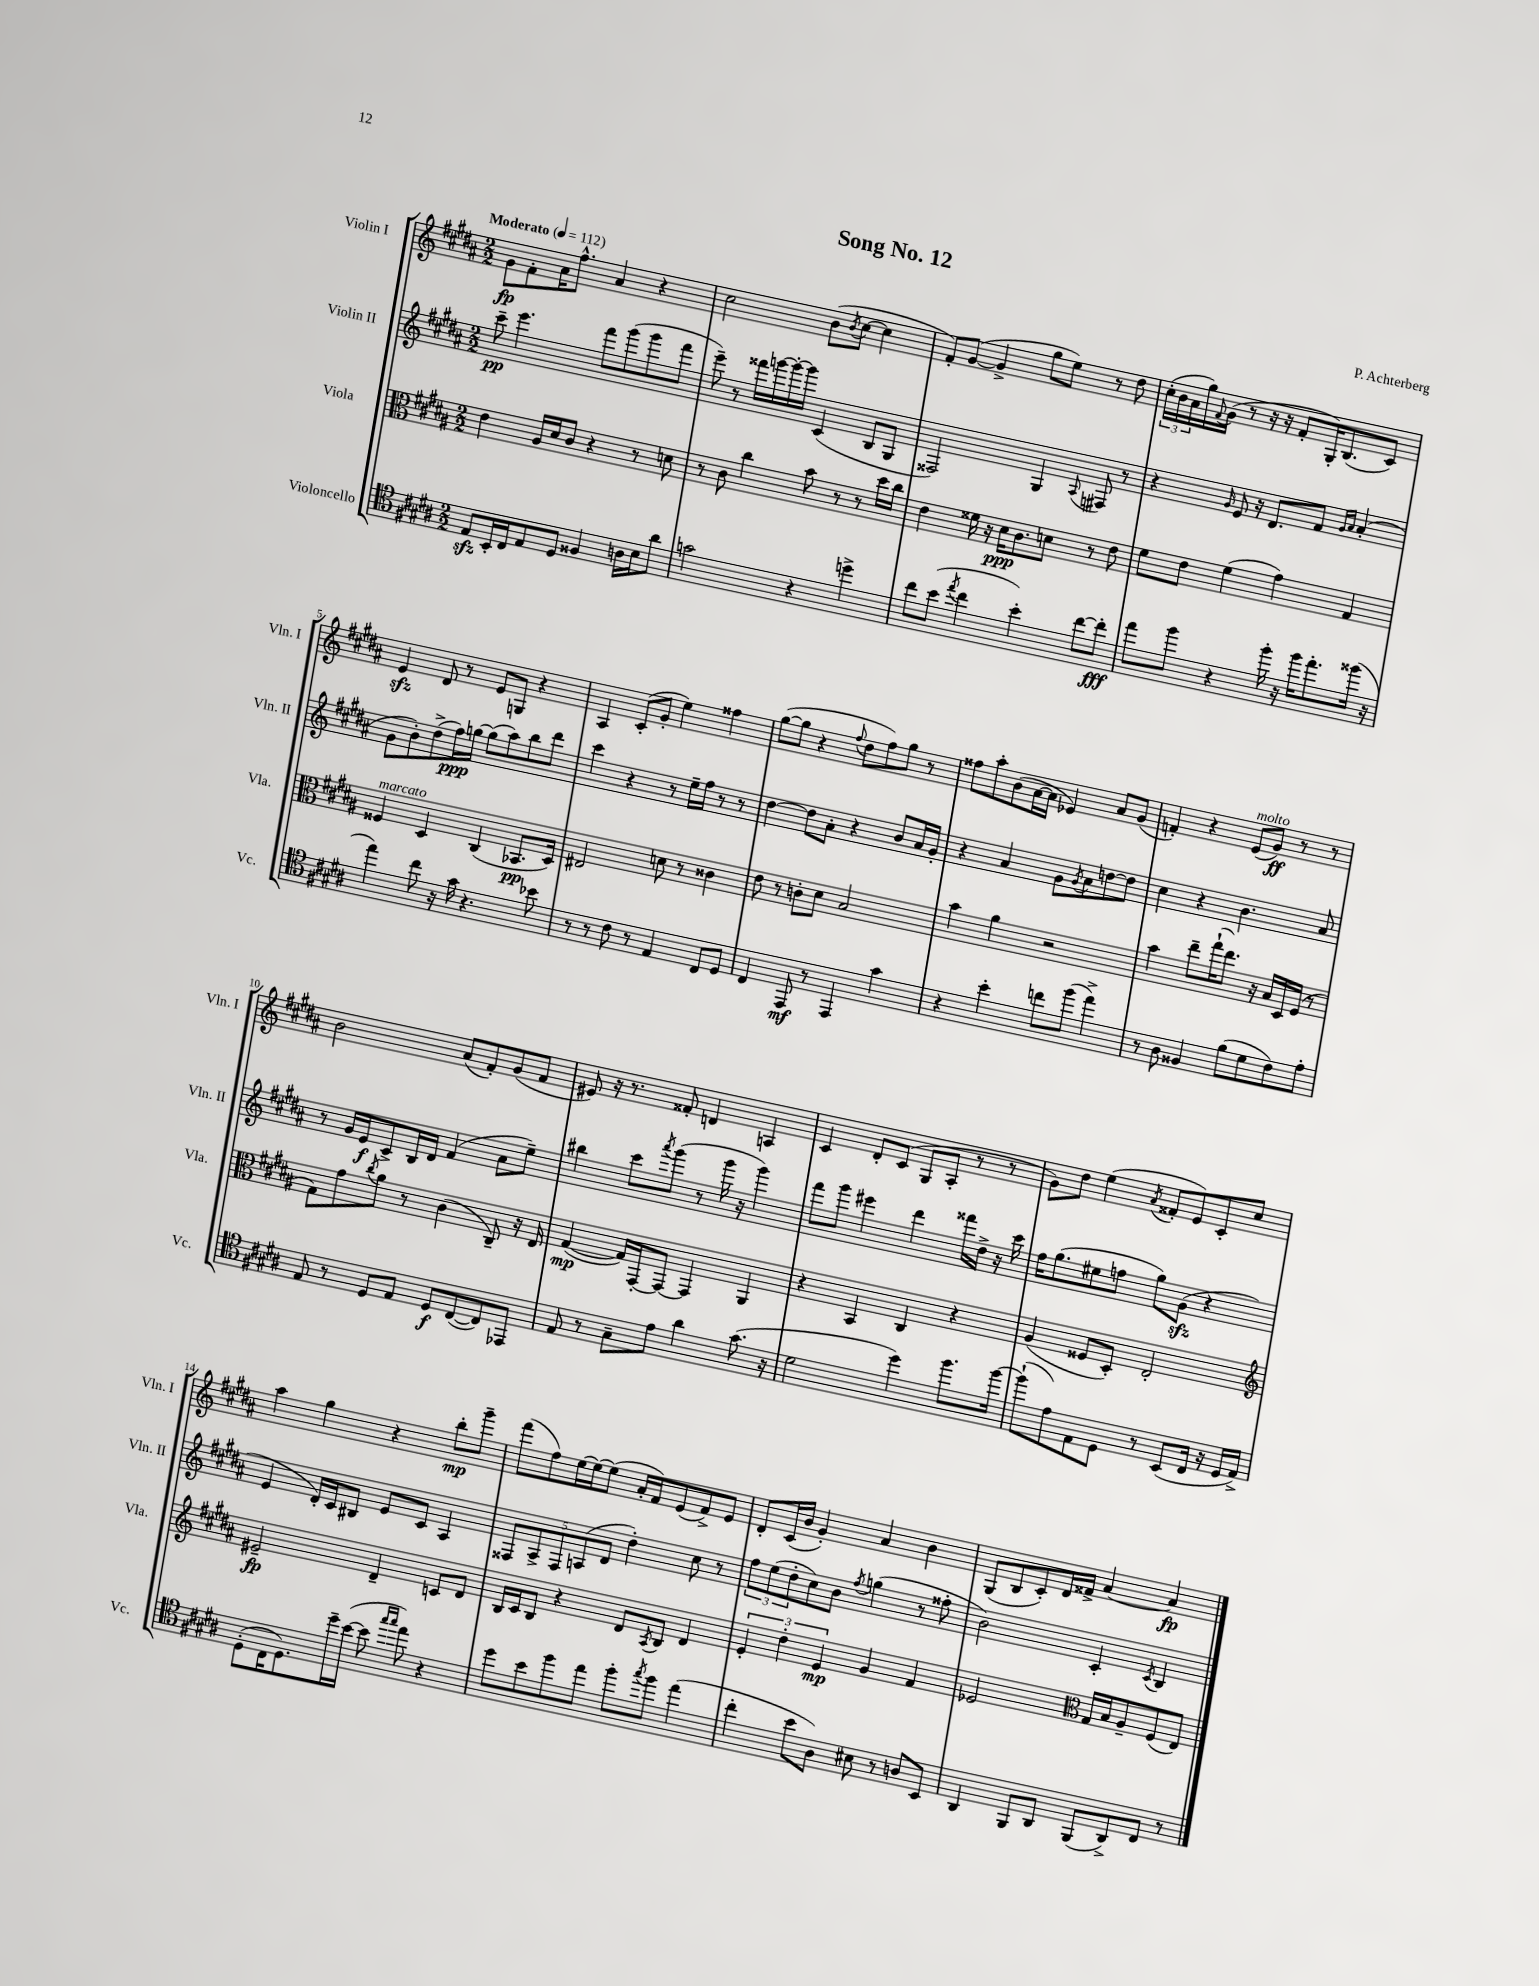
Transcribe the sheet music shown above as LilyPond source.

\header { title = "Song No. 12" composer = "P. Achterberg" }
<<
\new StaffGroup <<
\new Staff = "s0" \with { instrumentName = "Violin I" shortInstrumentName = "Vln. I" } {
    \clef treble \key b \major \numericTimeSignature \time 2/2 \tempo "Moderato" 4 = 112
    gis'8\fp fis'8-. ais'16 fis''8.-^ ais'4 r4 |
    cis''2 b'8( \acciaccatura { b'8 } cis''8~ cis''4 |
    fis'8-.) gis'8~( gis'4-> gis''8 e''8) r8 dis''8 |
    \tuplet 3/2 { cis''16-.( b'16 ais'16 } gis''16) \appoggiatura { fis'8 } gis'16( r8 r16 r16 fis'8-. gis16-.) b8.( cis'8) |
    e'4\sfz dis'8 r8 e'8 g8 r4 |
    ais4 cis'8-.( gis'8-. e''4) fisis''4 |
    gis''8~( gis''8 r4 \appoggiatura { fis''8 } dis''8 fis''8) gis''8 r8 |
    fisis''8 ais''8-. b'8( ais'16~ ais'16 ees'4) ais'8 gis'8( |
    f'4-.) r4 e'8^\markup { \italic "molto" }( gis'8\ff) r8 r8 |
    b'2 ais'8( fis'8-.) gis'8( fis'8 |
    eis'8) r16 r8. fisis'8-. d'4 a4 |
    cis'4 dis'8-. cis'8( gis8 ais8-. r8 r8 |
    gis'8) dis''8 e''4( \acciaccatura { ais'8 } fisis'8-. e'8) cis'8-. cis''8 |
    ais''4 gis''4 r4 b''8-.\mp gis'''8-- |
    fis'''8( fis''8) e''16~ e''16~ e''8( ais'16-. fis'16) e'8( fis'8->) e'8 |
    dis'8-. cis'16( b'16 gis'4-.) ais'4 b'4 |
    gis8( b8 cis'8-.) dis'16 fisis'16-> ais'4~ ais'4\fp \bar "|." |
}
\new Staff = "s1" \with { instrumentName = "Violin II" shortInstrumentName = "Vln. II" } {
    \clef treble \key b \major \numericTimeSignature \time 2/2
    cis'''8--\pp e'''4. fis'''8 gis'''8( gis'''8 fis'''8 |
    e'''8--) r8 fisis'''16 g'''16~ g'''16~-. g'''16 cis'4( b8 gis8 |
    fisis2) gis4 \appoggiatura { ais8 } fis8 r8 |
    r4 \grace { gis'16 } e'8 r16 dis'8. fis'8 \grace { gis'16 ais'16 } ais'4-.( |
    gis'8 b'8-.) dis''8->( fis''16\ppp) g''16~ g''8( ais''8) b''8 dis'''8 |
    cis'''4 r4 r8 e''16-- fis''16 r8 r8 |
    dis''4~ dis''8 ais'8-. r4 b'8 ais'16 gis'16-. |
    r4 ais'4 gis'8 \acciaccatura { gis'8 } ais'8 d''8~ d''8 |
    cis''4 r4 b'4. ais'8 |
    r8 gis'16 e'16\f cis'8-> b16 dis'16 fis'4( ais'8 e''8--) |
    bis''4 cis'''8 \acciaccatura { ais'''8 } gis'''8( r8 gis'''16 r16 gis'''4) |
    fis'''8 gis'''8 eis'''4 dis'''4 fisis'''16 dis''16-> r16 cis'''16 |
    fis''16 gis''8.( eis''8 f''8 gis''8) gis'8\sfz( r4 |
    e'4 dis'16-.) cis'16 bis8 e'8 cis'8 ais4 |
    \tuplet 5/4 { fisis8 ais8-> fisis8 a8( dis'8 } dis''4-.) cis''8 r8 |
    \tuplet 3/2 { fis''8 e''8( dis''8-. } cis''8) b'8 \acciaccatura { fis''8 } g''4( r8 fisis''8-. |
    b'2) cis'4-. \acciaccatura { cis'8 } b4 \bar "|." |
}
\new Staff = "s2" \with { instrumentName = "Viola" shortInstrumentName = "Vla." } {
    \clef alto \key b \major \numericTimeSignature \time 2/2
    e'4 ais16 dis'16 cis'8 r4 r8 d'8 |
    r8 cis'8 cis''4 b'8 r8 r8 dis''16 cis''16 |
    e'4 fisis'16 r16 dis'16\ppp cis'8. d'8 r8 e'8 |
    fis'8 e'8 fis'4( gis'4) gis4 |
    fisis4^\markup { \italic "marcato" } dis4 cis4( bes,8.\pp dis16) |
    eis2 d'8 r8 cisis'4 |
    e'8 r8 c'8-. dis'8 b2 |
    b'4 ais'4 r2 |
    b'4 e''8-- gis''16-!( e''8.) r16 b16 dis16 fis16( r8 |
    gis8) gis'8 \acciaccatura { cis''8 } ais'8 r8 cis'4( cis8--) r16 e16 |
    gis4~\mp( gis16) gis,16~-. gis,8~ gis,4 ais,4 |
    r4 b,4 cis4 r4 |
    ais4( fisis8 dis8-.) e2-. |
    \clef treble eis'2--\fp dis'4-- c'8 dis'8 |
    b16 cis'16 b8 r4 dis'8 \acciaccatura { ais8 } b8 dis'4 |
    \tuplet 3/2 { e'4-. dis''4-. e'4\mp } gis'4 fis'4 |
    ees'2 \clef alto gis16 b16 ais8-- fis8( e8) \bar "|." |
}
\new Staff = "s3" \with { instrumentName = "Violoncello" shortInstrumentName = "Vc." } {
    \clef tenor \key b \major \numericTimeSignature \time 2/2
    e8\sfz b,16-. cis16 e8 dis8 fisis4 a16 b16 ais'8 |
    g'2 r4 d''4-> |
    cis''8 b'8( \acciaccatura { e''8 } cis''4 b'4-.) cis''8~ cis''8-.\fff |
    e''8 fis''8 r4 fis''16-. r16 fis''16 e''8.-. fisis''16( r16 |
    e''4) cis''8 r16 gis'16 r4. bes'8 |
    r8 r8 cis'8 r8 e4 cis8 dis8 |
    cis4 e,8\mf r8 e,4 gis'4 |
    r4 b'4-. c''8 fis''8( e''4->) |
    r8 ais8 fisis4 fis'8( dis'8 cis'8) e'8-. |
    e8 r8 dis8 e8 dis8\f cis8~( cis8) ees,8 |
    e8 r8 gis8-- e'8 ais'4 gis'8.( r16 |
    dis'2 dis''4) fis''8. fis''16~ |
    fis''8-!( e'8) e8 dis8 r8 b,8( cis16 r16 dis16 e16->) |
    dis8-.( cis16 dis8.) dis''16-- b'16~( b'8 \grace { gis''16 gis''16 } e''8) r4 |
    dis''8 b'8 fis''8 e''8 fis''8-. \acciaccatura { gis''8 } fis''8 e''4( |
    cis''4-. b'8 ais8) bis8 r8 a8 b,8 |
    ais,4 fis,8 ais,8 fis,8( ais,8->) cis8 r8 \bar "|." |
}
>>
>>
